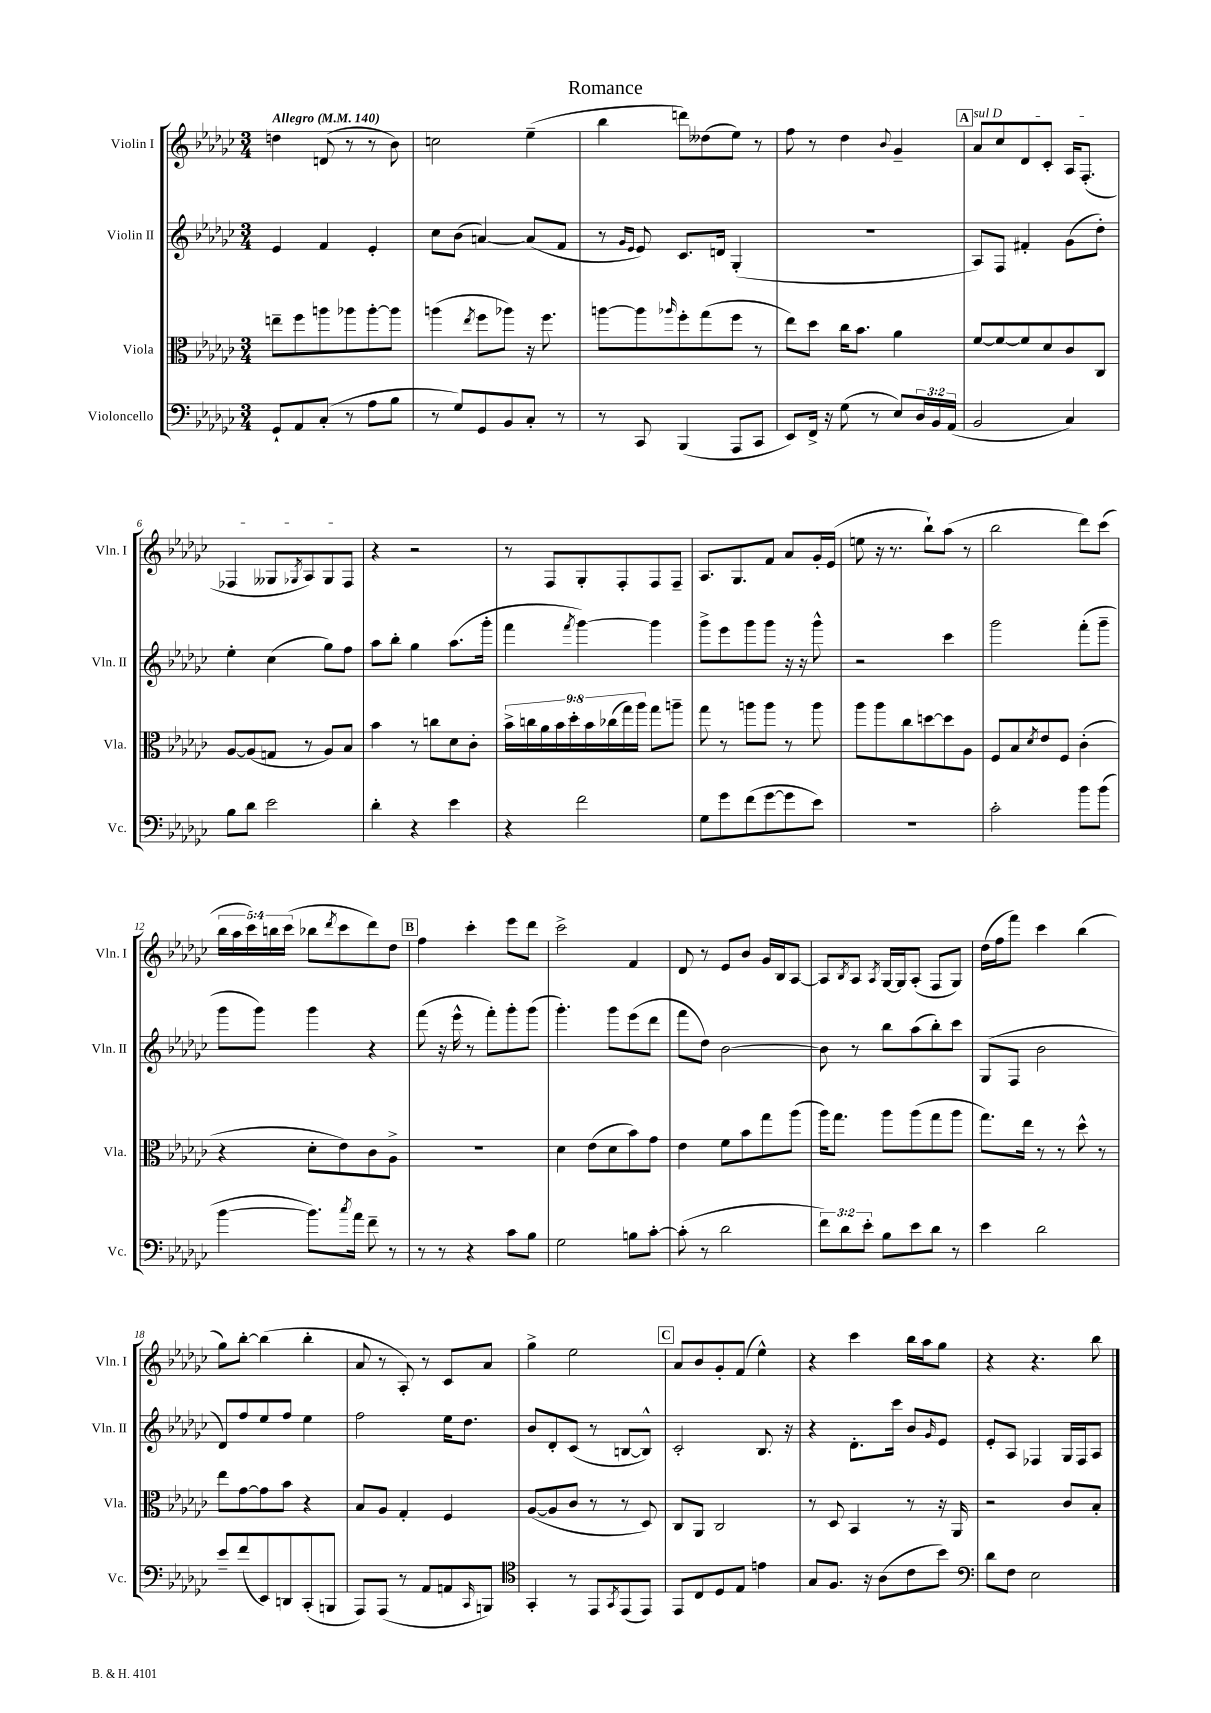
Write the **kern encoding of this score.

**kern	**kern	**kern	**kern
*staff4	*staff3	*staff2	*staff1
*clefF4	*clefC3	*clefG2	*clefG2
*k[b-e-a-d-g-c-]	*k[b-e-a-d-g-c-]	*k[b-e-a-d-g-c-]	*k[b-e-a-d-g-c-]
*M3/4	*M3/4	*M3/4	*M3/4
*MM140	*MM140	*MM140	*MM140
8GG-`	8ee~	4e-	4dd
8AA-	8ff	.	.
(8C-'	8aa	4f	(8d
8r	8aa-	.	8r
8A-	[8aa-'	4e-'	8r
8B-	8aa-]	.	8b-)
=	=	=	=
8r	(4aa	8cc-	2cc
8G-)	.	(8b-	.
.	8qee-	.	.
8GG-	8ff	[4a)	.
8BB-	8aa-)	.	.
8C-'	16r	(8a]	(4ee-~
.	8.ff	.	.
8r	.	8f	.
=	=	=	=
8r	[8aa	8r	4bb-
.	.	16qqg-	.
.	.	16qqe-	.
8CC-	8aa]	8e-)	.
.	16qqaa-	.	.
(4BBB-	8ff'	8.c-	8ddd)
.	(8gg-	.	(8dd--
.	.	16d	.
8AAA-	8ff	(4G-'	8ee-)
8CC-	8r	.	8r
=	=	=	=
8EE-)	8ee-)	2.r	8ff
16FF^	8dd-	.	8r
16r	.	.	.
(8G-	16cc-	.	4dd-
.	8.b-	.	.
8r	.	.	.
.	.	.	8qqb-
8E-)	4a-	.	4g-~
24D-	.	.	.
24BB-	.	.	.
(24AA-	.	.	.
=	=	=	=
2BB-	[8f	8A-)	8a-
.	8f_	8F	8cc-
.	8f]	4f#'	8d-
.	8d-	.	8c-'
4C-)	8c-	(8g-	16A-
.	.	.	(8.F'
.	8C-	8dd-')	.
=	=	=	=
8B-	[8A-	4ee-'	4F-
8d-	(8A-]	.	.
2e-	8G	(4cc-	8G--
.	.	.	8qG-
.	8r	.	8A-)
.	8A-)	8gg-)	8G-
.	8B-	8ff	8F-
=	=	=	=
4d-'	4b-	8aa-	4r
.	.	8bb-'	.
4r	8r	4gg-	2r
.	8cc	.	.
4e-	8d-	(8.aa-	.
.	8c-'	.	.
.	.	16ggg-'	.
=	=	=	=
4r	18b-^	4fff	8r
.	18cc	.	.
.	18a-	.	.
.	.	.	8F
.	18b-	.	.
.	18dd-'	.	.
.	.	8qfff	.
2f	.	[4ggg-)	8G-'
.	18b-	.	.
.	(18cc-	.	.
.	.	.	8F'
.	18gg-)	.	.
.	18aa-	.	.
.	8gg-	4ggg-]	8F
.	8aa~	.	8F~
=	=	=	=
8G-	8gg-	8ggg-^	8.A-
8g-	8r	8eee-	.
.	.	.	8.G-
(8f	8aa	8ggg-	.
[8g-	8aa	8ggg-	8f
8g-]	8r	16r	8a-
.	.	16r	.
8e-)	8aa	8ggg-^^	16g-'
.	.	.	(16e-
=	=	=	=
2.r	8aa-	2r	8ee
.	8aa-	.	16r
.	.	.	8.r
.	8cc-	.	.
.	[8dd	.	8bb-`)
.	8dd]	4ccc-	(8aa-
.	8A-	.	8r
=	=	=	=
2c-'	8F	2ggg-	2bb-
.	8B-	.	.
.	8qd-	.	.
.	8e-	.	.
.	8F	.	.
8b-	(4c-'	(8fff'	8ddd-)
(8b-	.	8ggg-~	(8ccc-
=	=	=	=
[4b-	4r	8ggg-	20bb-
.	.	.	20aa-
.	.	.	20ccc-)
.	.	8ggg-)	.
.	.	.	20bb
.	.	.	(20ccc-
8.b-])	8d-'	4ggg-	8bb-
.	.	.	8qddd-
.	8e-)	.	8ccc-
8qcc-	.	.	.
16a-	.	.	.
8f~	8c-	4r	8ddd-)
8r	8A-^	.	8dd-
=	=	=	=
8r	2.r	(8fff	4ff
8r	.	16r	.
.	.	16eee-^^	.
4r	.	8r	4ccc-'
.	.	8fff')	.
8c-	.	8ggg-'	8eee-
8B-	.	(8ggg-	8ddd-
=	=	=	=
2G-	4d-	4.ggg-')	2ccc-^
.	(8e-	.	.
.	8d-	8ggg-	.
8B	8b-)	(8eee-	4f
[8c-'	8g-	8ddd-	.
=	=	=	=
(8c-']	4e-	8fff	8d-
8r	.	8dd-)	8r
2d-	8f	[2b-	8e-
.	8b-	.	8b-
.	8gg-	.	16g-
.	.	.	16B-
.	(8aa-	.	[8A-
=	=	=	=
12f)	16aa-)	8b-]	8A-]
.	8.gg-	.	.
12d-	.	.	.
.	.	.	8qB-
.	.	8r	8A-
12e-'	.	.	.
.	.	.	8qA-
8B-	8aa-	8bb-	[16G-
.	.	.	16G-]
8e-	(8aa-	(8aa-	(8A-'
8d-	8gg-	8bb-')	8F
8r	8aa-	8ccc-	8G-)
=	=	=	=
4e-	8.gg-)	(8G-	(16dd-
.	.	.	16ff
.	.	8F	8fff)
.	16ee-	.	.
2d-	8r	2b-	4ccc-
.	8r	.	.
.	8dd-^^	.	(4bb-
.	8r	.	.
=	=	=	=
8e-~	8ee-	8d-)	8gg-)
(8f	[8g-	8ff	[8bb-'
8EE-)	8g-]	8ee-	(4bb-]
8DD	8b-	8ff	.
(8CC-'	4r	4ee-	4bb-'
8BBB	.	.	.
=	=	=	=
8AAA-)	8B-	2ff	8a-
(8AAA-	8A-	.	8r
8r	4G-'	.	8A-')
8AA-	.	.	8r
8AA	4F	16ee-	8c-
.	.	8.dd-	.
16qqCC-	.	.	.
8BBB)	.	.	8a-
=	=	=	=
*clefC4	*	*	*
4GG-'	([8A-	8b-	4gg-^
.	8A-]	8d-'	.
8r	8c-	(8c-	2ee-
8EE-	8r	8r	.
8qGG-	.	.	.
(8EE-	8r	[8B	.
8EE-)	8D-)	8B^^])	.
=	=	=	=
8EE-	8C-	2c-'	8a-
8C-	8AA-	.	8b-
8D-	2C-	.	8g-'
8E-	.	.	(8f
4e	.	8.B-	4ee-^^)
.	.	16r	.
=	=	=	=
8G-	8r	4r	4r
8.F	8D-	.	.
.	4BB-	8.d-'	4ccc-
16r	.	.	.
(8A-	.	.	.
.	.	16ccc-	.
8c-	8r	8b-	16bb-
.	.	.	16aa-
.	.	16qqg-	.
8b-)	16r	8e-	8gg-
.	16AA-	.	.
=	=	=	=
*clefF4	*	*	*
8d-	2r	8e-'	4r
8F	.	8A-	.
2E-	.	4F-	4.r
.	8c-	16G-	.
.	.	16F-	.
.	8B-'	8A-	8bb-
==	==	==	==
*-	*-	*-	*-
